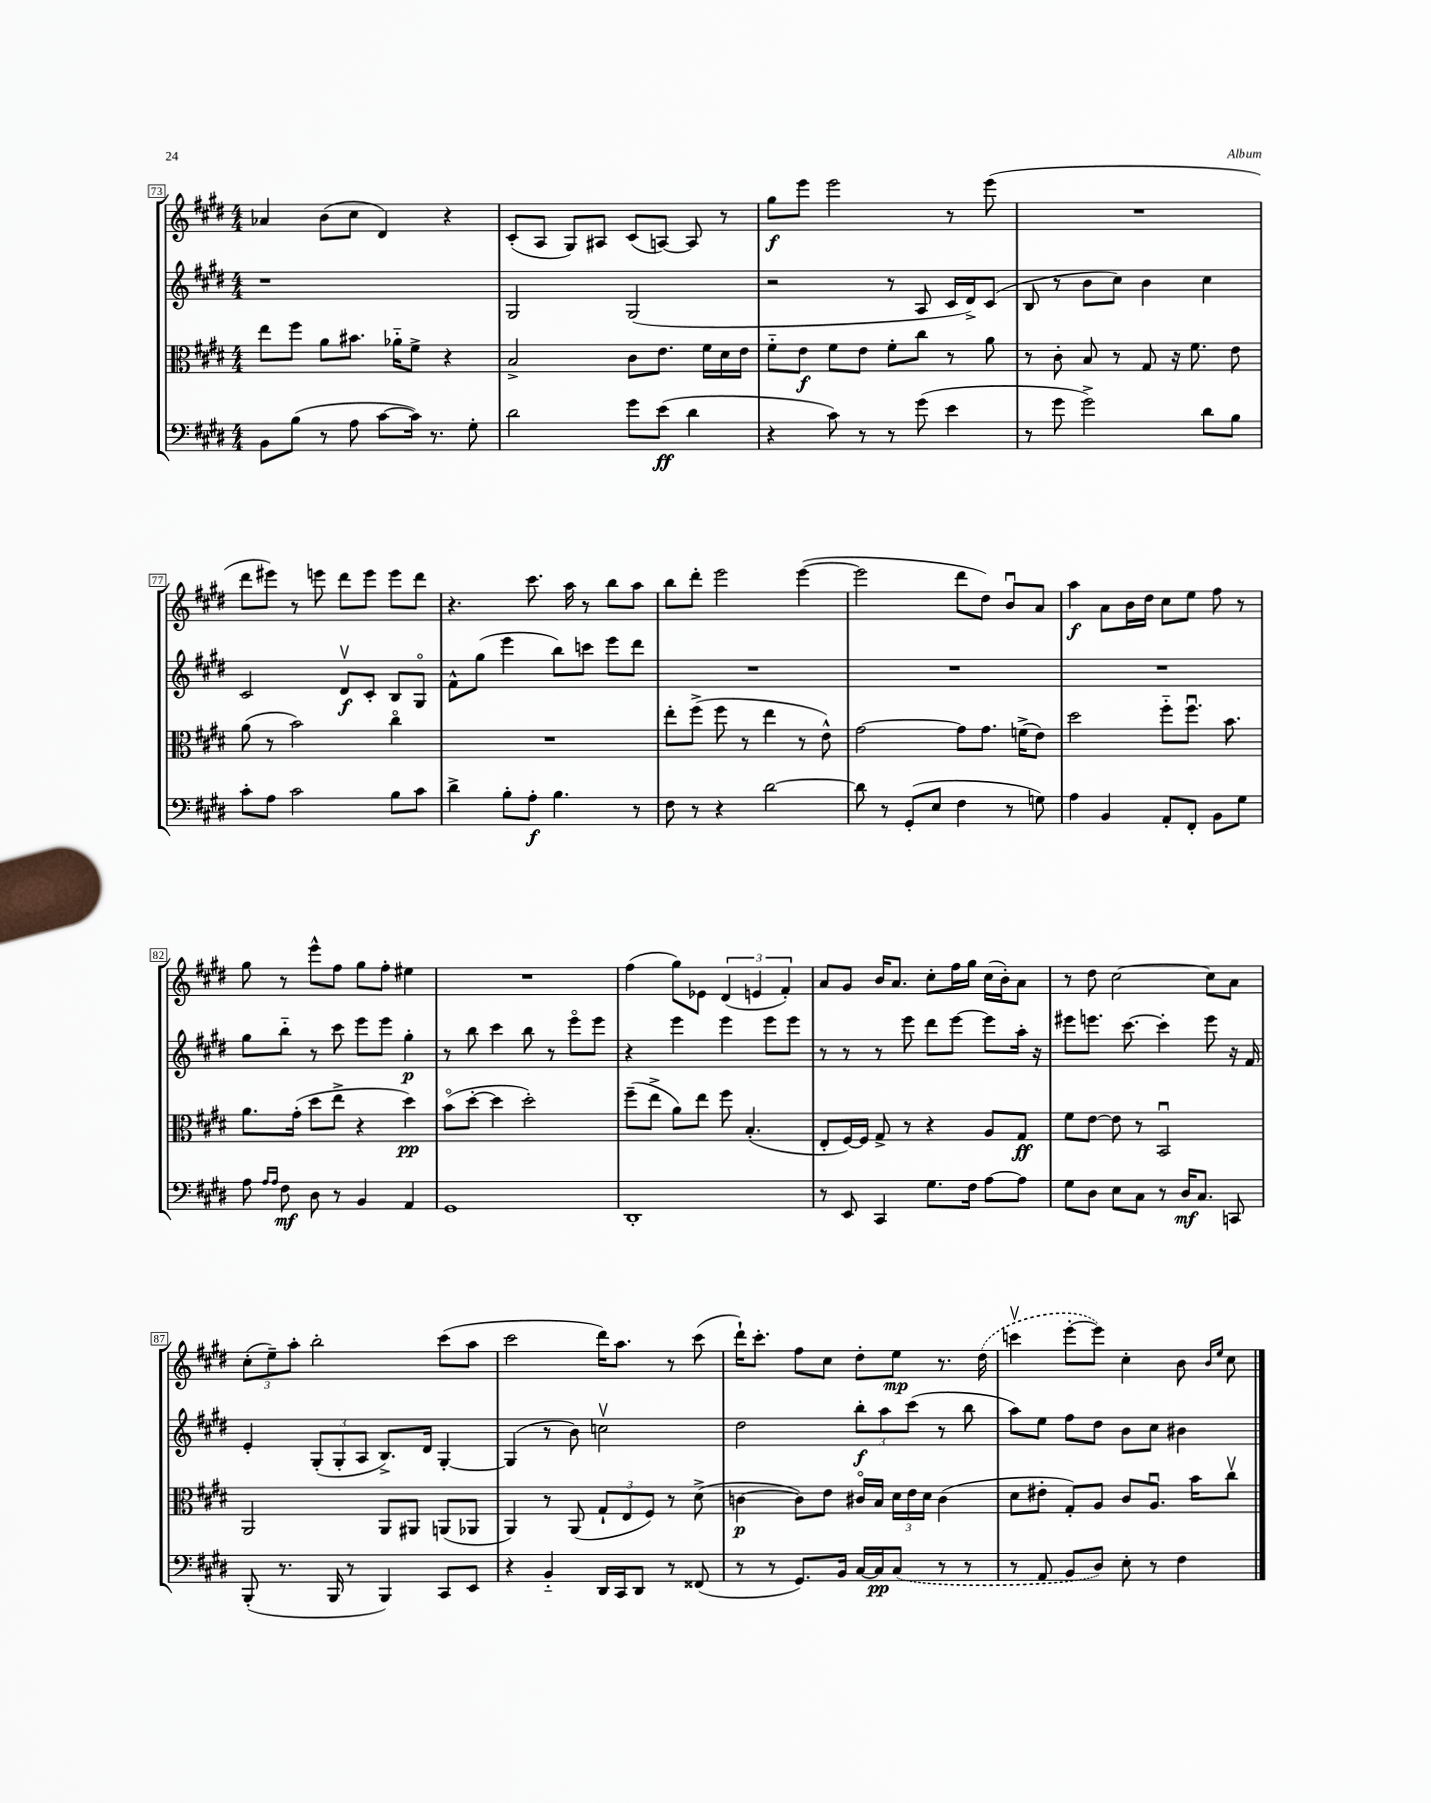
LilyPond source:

<<
\new StaffGroup <<
\new Staff = "s0" {
    \clef treble \key e \major \numericTimeSignature \time 4/4
    \autoBeamOff aes'4 b'8[( cis''8] dis'4) r4 |
    cis'8[-.( a8] gis8[) ais8] cis'8[( a8]~) a8 r8 |
    gis''8[\f e'''8] e'''2 r8 e'''8( |
    R1 |
    dis'''8[ eis'''8]) r8 e'''8 dis'''8[ e'''8] e'''8[ dis'''8] |
    r4. cis'''8. a''16 r8 b''8[ a''8] |
    b''8[ dis'''8]-. e'''2 e'''4~( |
    e'''2 dis'''8[ dis''8]) b'8[\downbow a'8] |
    a''4\f a'8[ b'16 dis''16] cis''8[ e''8] fis''8 r8 |
    gis''8 r8 e'''8[-^ fis''8] gis''8[ fis''8]-. eis''4 |
    R1 |
    fis''4( gis''8[) ees'8] \tuplet 3/2 { dis'4( e'4 fis'4-.) } |
    a'8[ gis'8] b'16[ a'8.] cis''8[-. fis''16 gis''16] cis''16[( b'16-.) a'8] |
    r8 dis''8 cis''2~ cis''8[ a'8] |
    \tuplet 3/2 { cis''8[-.( e''8--) a''8]-. } b''2-. cis'''8[( a''8] |
    cis'''2 dis'''16[) a''8.] r8 cis'''8( |
    dis'''16[-!) cis'''8.]-. fis''8[ cis''8] dis''8[-. e''8]\mp r8. \once \slurDashed dis''16( |
    c'''4\upbow e'''8[~-. e'''8]) cis''4-. b'8 \grace { b'16[ e''16] } cis''8 \bar "|." |
}
\new Staff = "s1" {
    \clef treble \key e \major \numericTimeSignature \time 4/4
    \autoBeamOff r1 |
    gis2 gis2( |
    r2 r8 a8 cis'16[ dis'16->) cis'8]( |
    b8 r8 b'8[ cis''8]) b'4 cis''4 |
    cis'2 dis'8[\upbow\f cis'8]-. b8[ gis8]\flageolet |
    fis'8[-^ gis''8]( e'''4 b''8[) c'''8] e'''8[ dis'''8] |
    R1 |
    R1 |
    R1 |
    gis''8[ b''8]-_ r8 cis'''8 e'''8[ e'''8] gis''4-.\p |
    r8 b''8 cis'''4 b''8 r8 e'''8[\flageolet e'''8] |
    r4 e'''4 e'''4 e'''8[ e'''8] |
    r8 r8 r8 e'''8 dis'''8[ e'''8]~ e'''8[ a''16]-. r16 |
    eis'''8[ e'''8.] cis'''8.~ cis'''4-. e'''8 r16 fis'16 |
    e'4-. \tuplet 3/2 { gis8[-.( gis8-. a8] } b8.[->) dis'16] gis4~-. |
    gis4( r8 b'8) c''2\upbow |
    dis''2 \tuplet 3/2 { b''8[-.\f a''8 cis'''8]( } r8 b''8 |
    a''8[) e''8] fis''8[ dis''8] b'8[ cis''8] bis'4 \bar "|." |
}
\new Staff = "s2" {
    \clef alto \key e \major \numericTimeSignature \time 4/4
    \autoBeamOff e''8[ fis''8] a'8[ bis'8.] aes'16[-_ fis'8]-> r4 |
    b2-> cis'8[ e'8.] fis'16[ dis'16 e'16] |
    fis'8[-_ e'8]\f fis'8[ e'8] fis'8[-. cis''8] r8 a'8 |
    r8 cis'8-. b8 r8 gis8 r16 fis'8. e'8 |
    a'8( r8 b'2) cis''4\flageolet |
    R1 |
    e''8[-. fis''8]->( fis''8 r8 e''4 r8 e'8-^) |
    gis'2~ gis'8[ gis'8.] f'16[->( e'8]) |
    dis''2 fis''8[-_ fis''8.]\downbow b'8. |
    a'8.[ gis'16]-.( dis''8[ e''8]-> r4 dis''4\pp) |
    b'8[\flageolet( dis''8]~-. dis''4 dis''2-.) |
    fis''8[--( e''8]-> a'8[) e''8] fis''8 b4.-.( |
    e8[-. fis16~) fis16] gis8-> r8 r4 a8[ gis8]\ff |
    fis'8[ e'8]~ e'8 r8 b,2\downbow |
    a,2 a,8[ ais,8] a,8[( aes,8] |
    a,4) r8 a,8( \tuplet 3/2 { gis8[-! e8 fis8]) } r8 dis'8->( |
    c'4~\p c'8[) e'8] cis'16[\flageolet b16] \tuplet 3/2 { dis'16[ e'16 dis'16] } cis'4( |
    dis'8[ eis'8]-. gis8[-.) a8] cis'8[ a8.]\downbow b'16[ cis''8]\upbow \bar "|." |
}
\new Staff = "s3" {
    \clef bass \key e \major \numericTimeSignature \time 4/4
    \autoBeamOff b,8[ b8]( r8 a8 cis'8[~ cis'16]) r8. gis8-. |
    dis'2 gis'8[ e'8]\ff( dis'4 |
    r4 cis'8) r8 r8 gis'8( e'4 |
    r8 gis'8 gis'2->) dis'8[ b8] |
    cis'8[-. a8] cis'2 b8[ cis'8] |
    dis'4-> b8[-. a8]-.\f b4. r8 |
    fis8 r8 r4 dis'2~ |
    dis'8 r8 gis,8[-.( e8] fis4 r8 g8) |
    a4 b,4 a,8[-. fis,8]-. b,8[ gis8] |
    a8 \grace { a16[ a16] } fis8\mf dis8 r8 b,4 a,4 |
    gis,1 |
    dis,1-. |
    r8 e,8 cis,4 gis8.[ fis16] a8[~ a8] |
    gis8[ dis8] e8[ cis8] r8 dis16[\mf cis8.] c,8 |
    b,,8-.( r8. b,,16 r8 b,,4) cis,8[ e,8] |
    r4 b,4-_ dis,16[ cis,16 dis,8] r8 fisis,8( |
    r8 r8 gis,8.[) b,16] cis16[~ cis16\pp \once \slurDashed cis8]( r8 r8 |
    r8 a,8 b,8[ dis8]) e8-. r8 fis4 \bar "|." |
}
>>
>>
\layout { \context { \Score currentBarNumber = #73 \override BarNumber.stencil = #(make-stencil-boxer 0.1 0.3 ly:text-interface::print) } }
